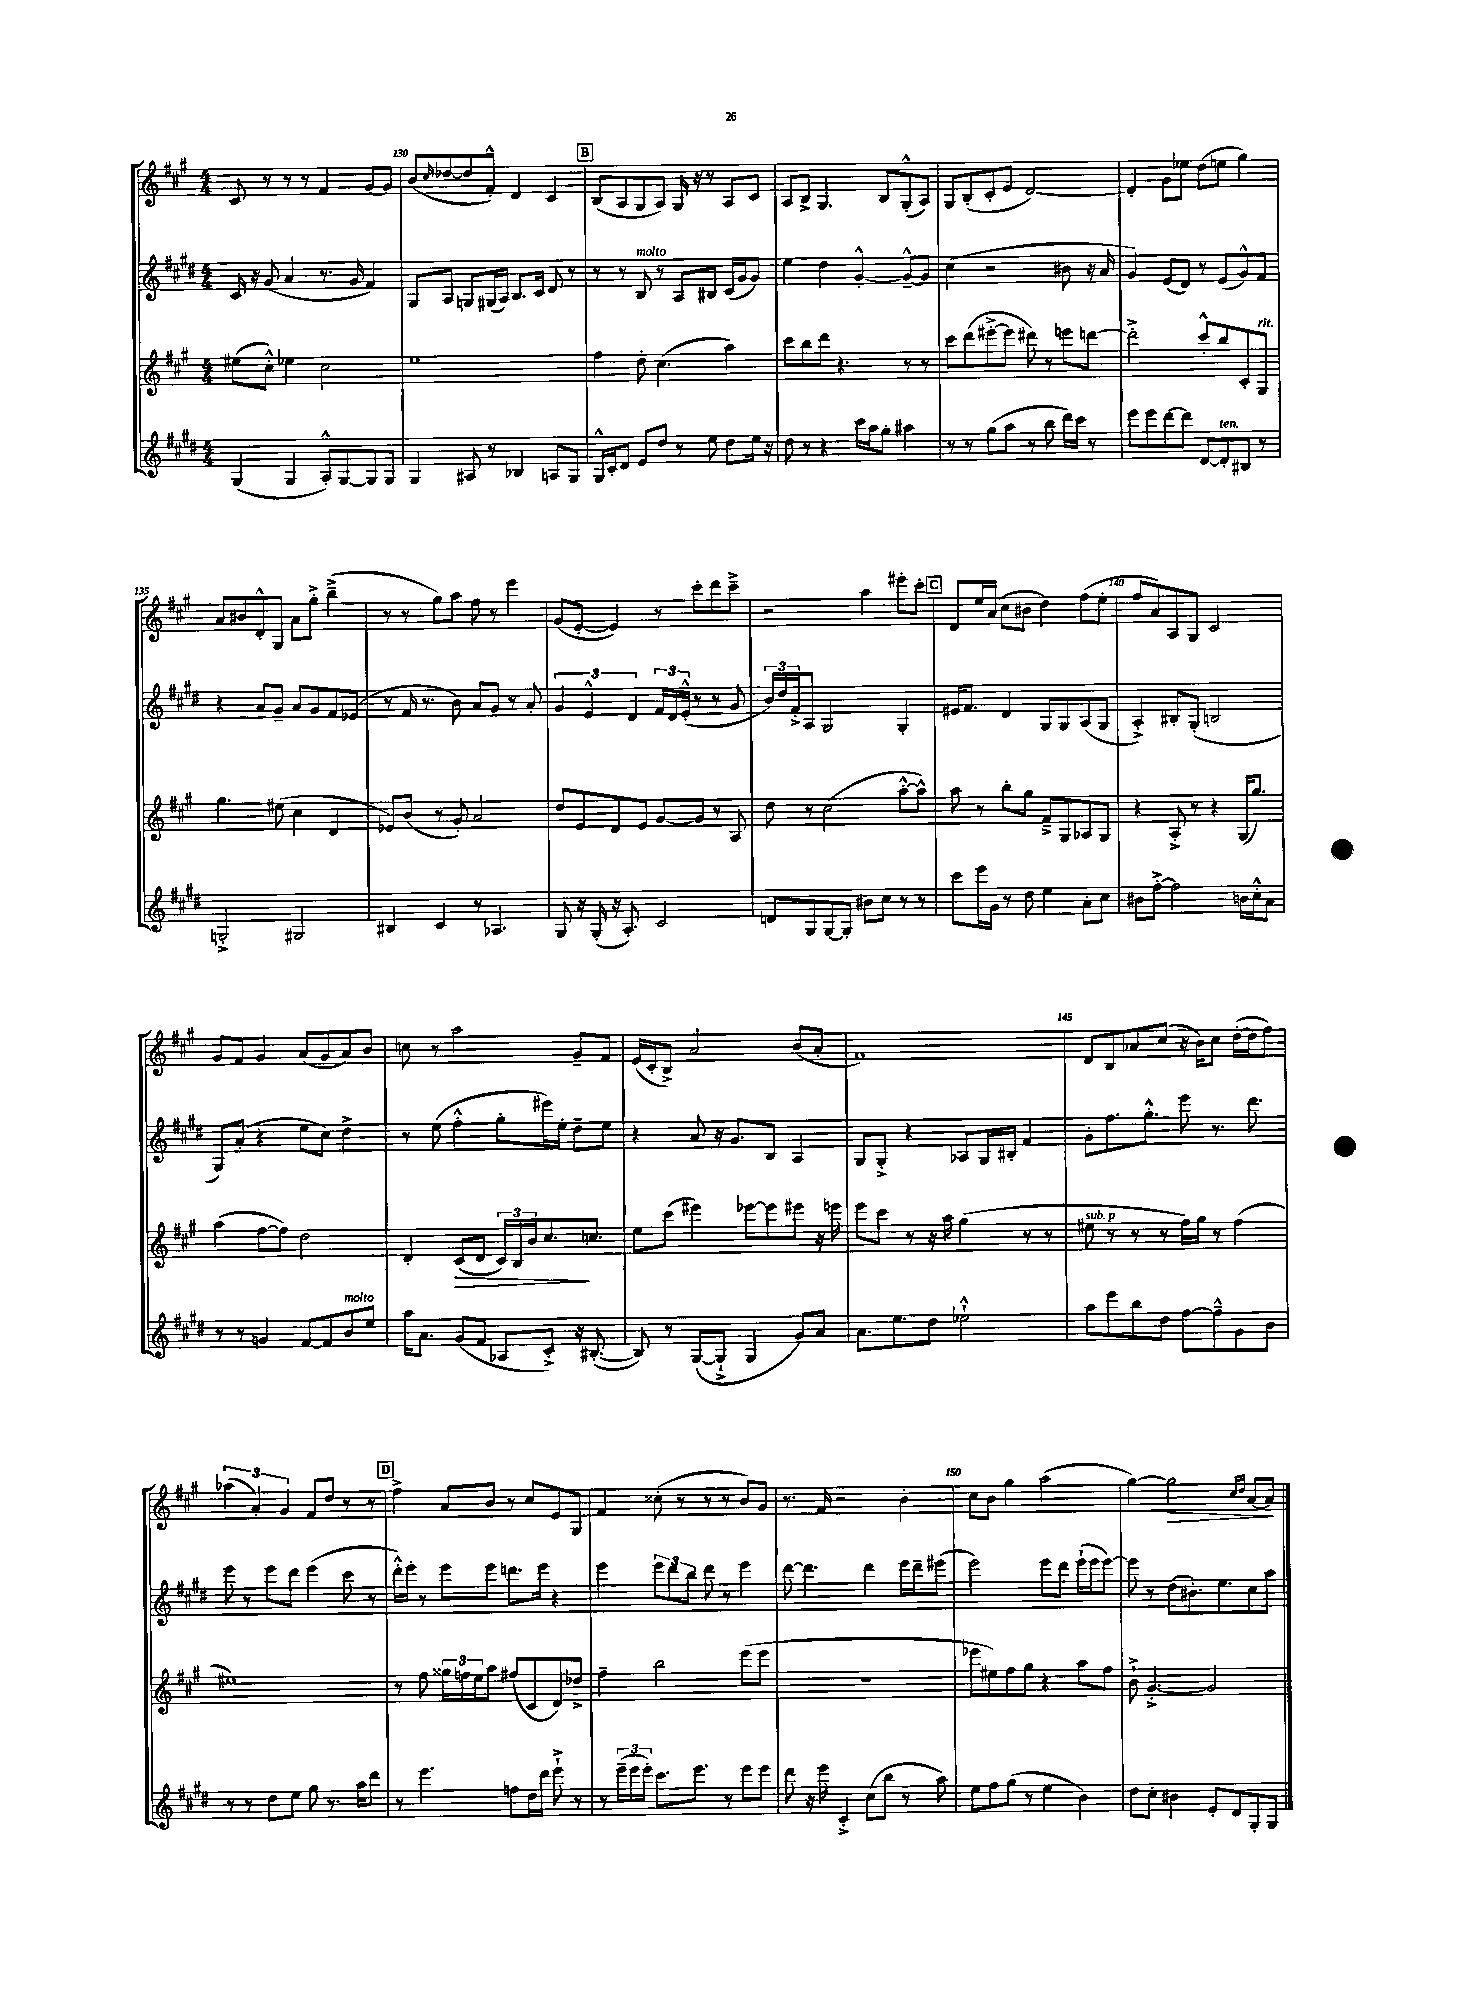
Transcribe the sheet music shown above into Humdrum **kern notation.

**kern	**kern	**kern	**kern
*staff4	*staff3	*staff2	*staff1
*clefG2	*clefG2	*clefG2	*clefG2
*k[f#c#g#d#]	*k[f#c#g#]	*k[f#c#g#d#]	*k[f#c#g#]
*M4/4	*M4/4	*M4/4	*M4/4
(4G#	(8ee#	16c#	8c#
.	.	16r	.
.	8cc#'^^)	(8g#	8r
4G#	4ee-	4a	8r
.	.	.	8r
8A'^^)	2cc#	8.r	4f#
[8G#	.	.	.
.	.	16g#	.
8G#]	.	4f#)	[8g#
8G#	.	.	8g#]
=	=	=	=
4G#	1ee	8G#	(8b
.	.	.	16qqcc#
.	.	8A	[8dd-
8A#	.	8G	8dd-]
8r	.	(16G#	8f#'^^)
.	.	16A)	.
4B-	.	8.B	4d
.	.	16c#	.
8A	.	8d#	4c#
8G#	.	8r	.
=	=	=	=
16G#^^	4ff#	8r	(8B
16c#'	.	.	.
8d#	.	8r	8A
8e	8dd'	8B	8G#
8dd#	(4.cc#	8r	8A)
8r	.	8A	16G#
.	.	.	16r
8ee	.	8B#	8r
8dd#	4aa)	(16c#	8A
.	.	16g#	.
16ee	.	8g#)	8c#
16r	.	.	.
=	=	=	=
8dd#	8ccc#	4ee	8A
8r	8bb	.	8B^
4r	8ddd	4dd#	4.G#
.	4.r	.	.
16ccc#	.	[4g#'^^	.
16aa	.	.	.
8gg#'	.	.	8B
4aa#	8r	8g#~^^_	(8G#'^^
.	8r	8g#]	8A)
=	=	=	=
8r	8ccc#	(4cc#	8G#
8r	(8ddd	.	(8B'
(8gg#	[8eee#'^	2r	8c#'
8aa	8eee#]	.	8e
8r	8ddd#)	.	[2d)
8bb	8r	.	.
16ddd#)	8eee	8b#	.
16ccc#	.	.	.
8r	[8ddd	16r	.
.	.	16a	.
=	=	=	=
8eee	2ddd'^]	4g#)	4d']
8eee	.	.	.
[8ddd#	.	(8e	8g#
8ddd#]	.	8d#)	8ee-
[8d#	8ccc#'^^	8r	(8dd
8d#']	8bb	(8e	8ee
8B#	8c#'	8g#^^)	4gg#)
8r	8G#	8f#	.
=	=	=	=
2G'^	4.gg#	4r	8a
.	.	.	8b#
.	.	8a	8d'^^
.	(8ee#	8g#~	8G#
2G#	4cc#	8a	8a
.	.	8g#	8gg#'^
.	4d	8f#	(4bb~^
.	.	(8e-	.
=	=	=	=
4B#	8e-)	8r	8r
.	(8b	16f#	8r
.	.	8.r	.
4c#	8r	.	8gg#)
.	8g#')	8b)	8aa
8r	2a	8a	8ff#
4.A-	.	8g#	8r
.	.	8r	4eee
.	.	8a'	.
=	=	=	=
8G#	8dd	6g#	(8g#
16r	8e	.	[8e'
.	.	6e^^	.
(16G#'	.	.	.
16r	8d	.	4e])
8.A')	.	.	.
.	.	6d#	.
.	8e	.	.
2c#	[8g#	24f#	8r
.	.	24d#	.
.	.	(24e'^^	.
.	8g#]	8r	8ccc#'
.	8r	8r	8ddd
.	8A	8g#	8ccc#~^
=	=	=	=
8d	8dd	24b)	2r
.	.	24dd#	.
.	.	24f#'^	.
8G#	8r	8A	.
[8G#	(2cc#	2G#	.
8G#']	.	.	.
8b#	.	.	4aa
8cc#	.	.	.
8r	[8aa'^^	4G#'	8eee#'
8r	8aa^^])	.	8ccc#'
=	=	=	=
8ccc#	8aa	16e#	8d
.	.	8.f#	.
16eee	8r	.	16ee
16g#	.	.	(16a
8r	8bb'	4d#	8cc#
8dd#	8gg#	.	8b#
4ee	8f#~^	8G#	4dd)
.	8G#	8G#	.
8a'	8A-	(8A	(8ff#
8cc#	8G#	8G#	8ee'
=	=	=	=
8b#	4r	4A'^)	8ff#
[8ff#'^	.	.	8a)
2ff#]	8A'^	8B#'	8A
.	8r	(8G#'	8G#
.	4r	2B	2c#
16b	(16G#	.	.
16cc#'^^	8.gg#)	.	.
8a	.	.	.
=	=	=	=
8r	(4aa	8G#)	8g#
8r	.	(8a'	8f#
4g	[8ff#	4r	4g#
.	8ff#])	.	.
[8f#	2dd	8ee	(8a
8f#]	.	8cc#)	8g#
8b	.	4dd#^	8a)
8ee	.	.	8b
=	=	=	=
16aa	4d'	8r	8cc
8.a	.	.	.
.	.	(8ee	8r
(8g#	(8c#	4ff#'^^	2aa
8f#	8d	.	.
8A-	24c#)	8gg#'	.
.	24B	.	.
.	24b	.	.
8c#'^)	8.cc#	16eee#)	.
.	.	16ee'	.
16r	.	8dd#~	8g#~
([8.B#'	8.cc	.	.
.	.	8ee	8f#
=	=	=	=
8B#])	8ee	4r	(16e
.	.	.	16c#'
8r	(8ccc#	.	8B^)
([8G#	4eee#)	8a	2a
8G#`^]	.	16r	.
.	.	8.g#	.
4G#	[8eee-	.	.
.	8eee-]	8B	.
8g#)	8eee#	4A	(8b
8a	16r	.	8a'
.	16eee	.	.
=	=	=	=
8.a	8eee	8G#	1f#)
.	8ccc#	8G#'^	.
8.ee	.	.	.
.	8r	4r	.
8dd#	16r	.	.
.	16aa	.	.
2ee-`^^	(4gg#	8A-	.
.	.	16G#	.
.	.	16B#'	.
.	8r	4f#	.
.	8r	.	.
=	=	=	=
8aa	8ee#	8g#'	8d
8eee	8r	8.ff#	8B
8bb	8r	.	8a-
.	.	8.gg#'^^	.
8dd#	8r	.	(8cc#
[8ff#	16ff#)	8eee	16r
.	16gg#	.	16b)
8ff#~^^]	8r	8.r	8cc#
8g#	(4ff#	.	([16dd'
.	.	8.ddd#	16dd]
8b	.	.	8ff#)
=	=	=	=
8r	1ee#)	8eee	(6aa-
8r	.	8r	.
.	.	.	6a')
8dd#	.	8eee	.
.	.	.	6g#
8ee	.	8ddd#	.
8gg#	.	(4eee	8f#
8.r	.	.	8dd
.	.	8ccc#	8r
16aa	.	.	.
8ddd#	.	8r	8r
=	=	=	=
8r	8r	16ddd#'^^)	4ff#^
.	.	16eee'	.
4.eee	8ff#	8r	.
.	24gg##	8eee	8a
.	24ff	.	.
.	24ee	.	.
.	8aa	8eee	8b
8ff	(8ff#	8.ddd	8r
16dd#	8c#	.	8cc#
16ddd#	.	16eee	.
8eee`^	8d)	4r	8e
8r	8dd-^	.	8G#
=	=	=	=
8r	4ff#~	4eee	4f#
(24eee~	.	.	.
24eee	.	.	.
24eee')	.	.	.
8.ccc#	2bb	12eee	(8cc##'
.	.	12ddd#	.
.	.	.	8r
.	.	12bb	.
8.eee	.	.	.
.	.	8ddd#	8r
8r	.	8r	8r
8eee	(8eee	4eee	8b)
8eee	8eee	.	8g#
=	=	=	=
8ddd#	1r	[8ddd#	8.r
16r	.	4.ddd#]	.
16eee	.	.	16f#
4c#'^	.	.	2r
(8cc#	.	4ddd#	.
8bb	.	.	.
8r	.	16eee	4b'
.	.	16ddd#~	.
8aa)	.	(8eee#	.
=	=	=	=
8ee	8eee-	2eee)	8cc#
8ff#	8ee#)	.	8b
(8gg#	8ff#	.	4gg#
8r	8gg#	.	.
4ee	4r	8eee	(2aa
.	.	8ddd#	.
4b)	8aa	(16eee`	.
.	.	16eee	.
.	8ff#	[8eee)	.
=	=	=	=
8dd#	8b`^	8eee]	[4gg#)
8cc#'	[4.g#'^	8r	.
4b#	.	(8dd#	2gg#]
.	.	8.b#')	.
8e'	2g#]	.	.
.	.	8.ee	.
8d#	.	.	.
.	.	.	16qqcc#
.	.	.	16qqdd
8G#'	.	8cc#	[8a
8G#	.	8aa	8a]
==	==	==	==
*-	*-	*-	*-
